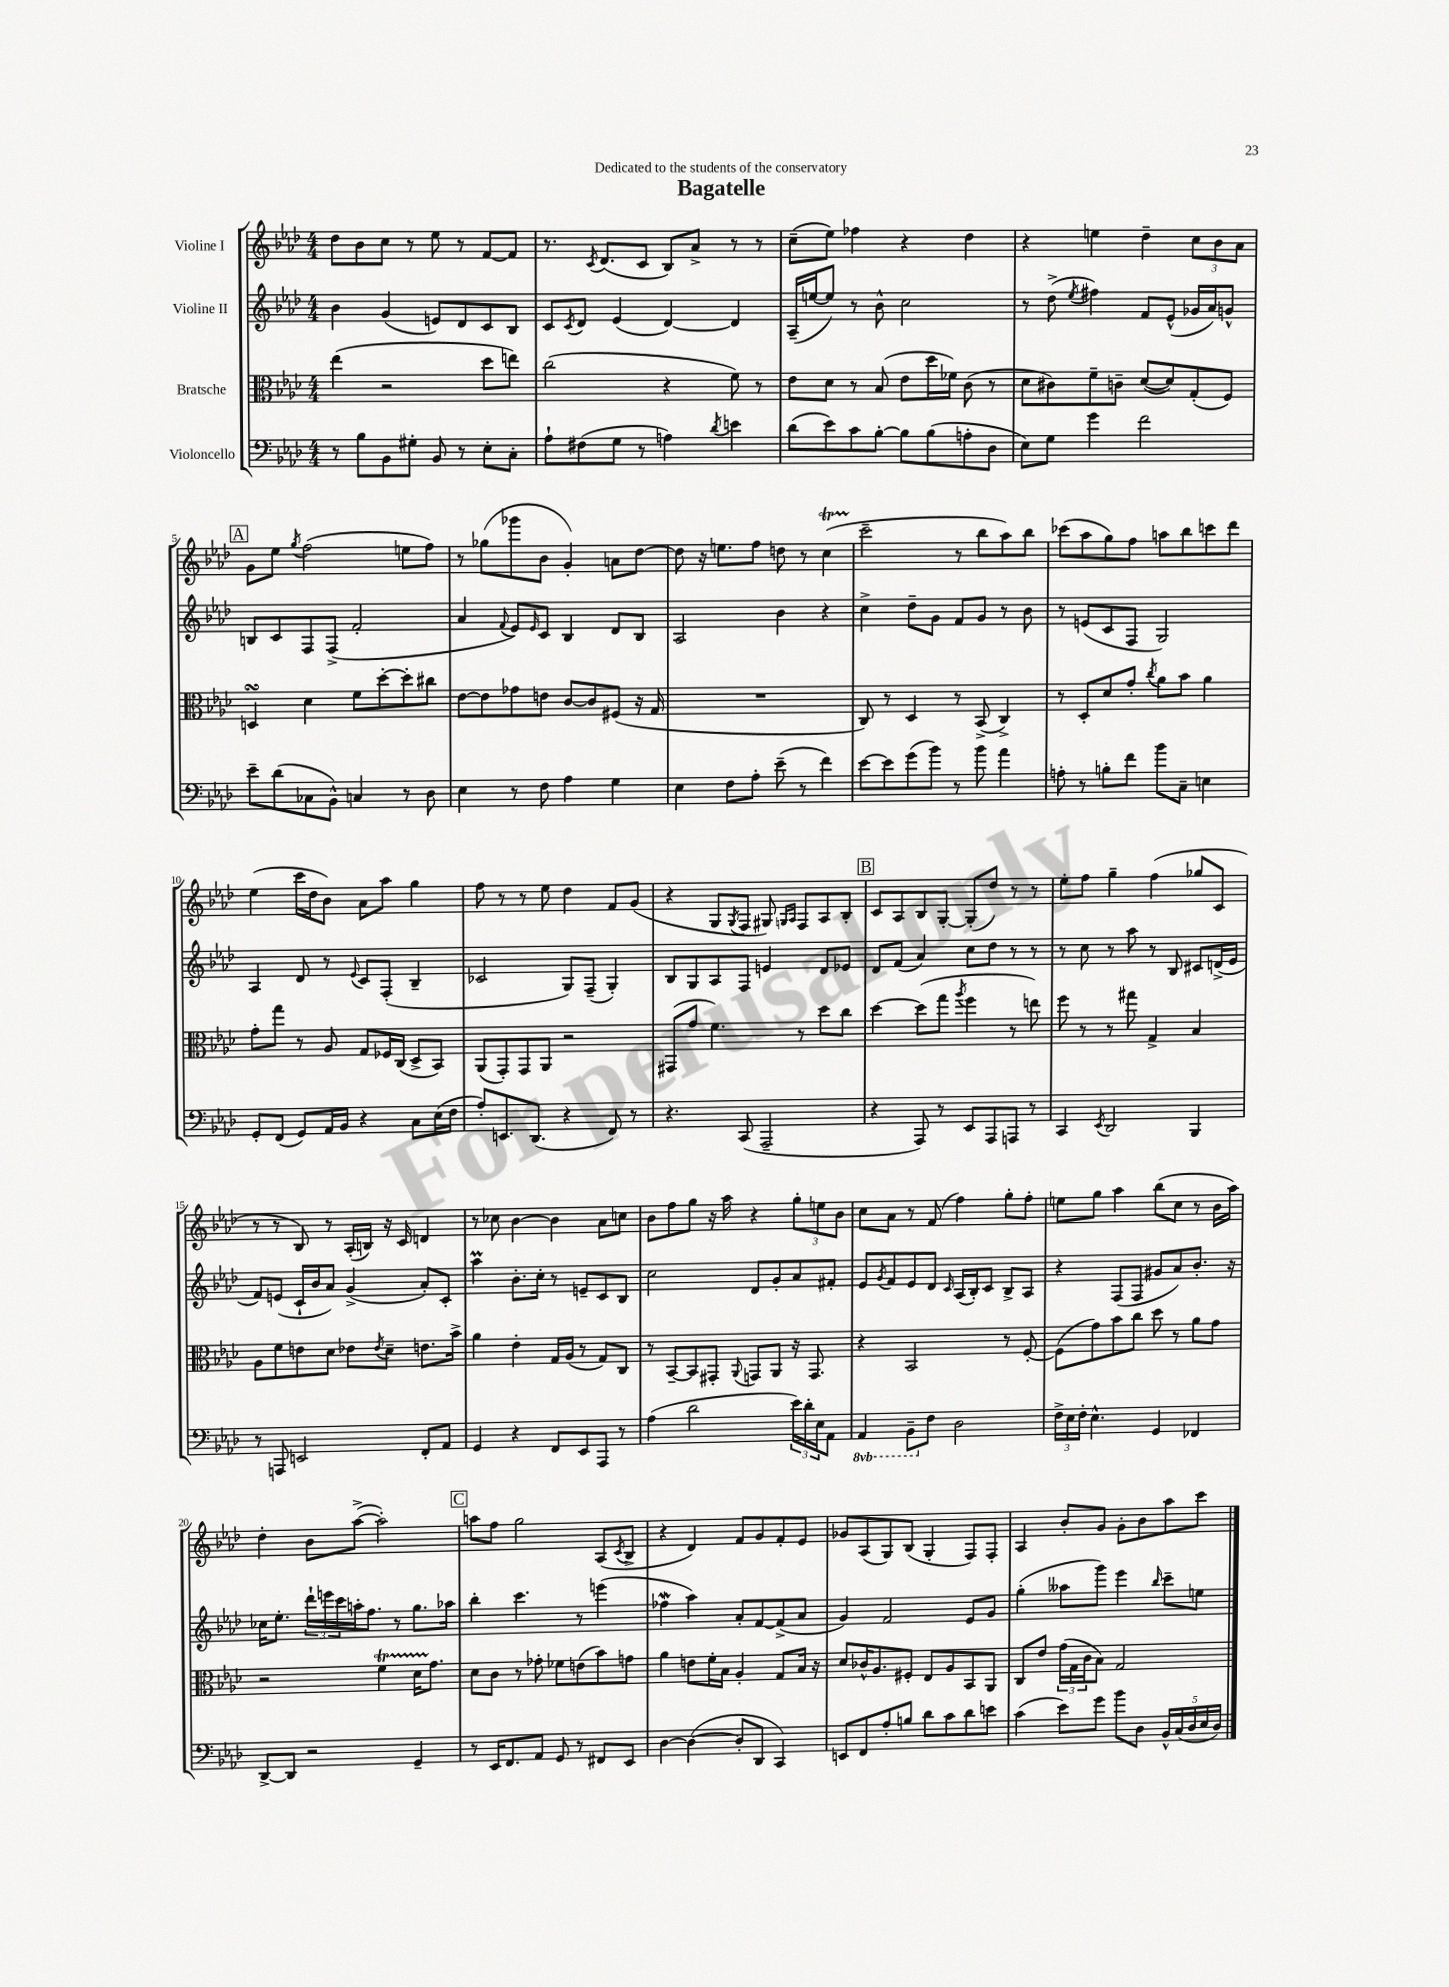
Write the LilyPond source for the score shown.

\header { title = "Bagatelle" dedication = "Dedicated to the students of the conservatory" }
<<
\new StaffGroup <<
\new Staff = "s0" \with { instrumentName = "Violine I" } {
    \clef treble \key aes \major \numericTimeSignature \time 4/4
    des''8 bes'8 c''8 r8 ees''8 r8 f'8~ f'8 |
    r8. \acciaccatura { c'8 } des'8.( c'8 bes8) aes'8-> r8 r8 |
    c''8--( ees''8) fes''4 r4 des''4 |
    r4 e''4 des''4-- \tuplet 3/2 { c''8 bes'8 aes'8 } |
    \mark \markup { \box "A" } g'8 ees''8 \acciaccatura { g''8 } f''2( e''8 f''8) |
    r8 ges''8( ges'''8 bes'8 g'4-.) a'8 des''8~ |
    des''8 r16 e''8. f''8 d''8 r8 c''4\startTrillSpan( |
    c'''2--\stopTrillSpan r8 bes''8 aes''8) bes''8 |
    ces'''8( aes''8 g''8) f''8 a''8 bes''8 c'''8 des'''8 |
    ees''4( c'''16 des''16 bes'8) aes'8 aes''8 g''4 |
    f''8 r8 r8 ees''8 des''4 f'8 g'8( |
    r4 g8 \acciaccatura { g8 } f8 gis8) \grace { g16 aes16 } f8 aes8 bes8-. |
    \mark \markup { \box "B" } c'8 aes8 bes8 g8~-. g8-.( des''8) r8 r8 |
    ees''8-. f''8 g''4-- f''4( ges''8 c'8 |
    r8 r8 bes8) r8 aes16-.( b16) r16 c'16 d'4 |
    r8 ces''8 bes'4~ bes'4 aes'8 c''8 |
    bes'8 f''8 g''8 r16 aes''16 r4 \tuplet 3/2 { g''8-. e''8 bes'8 } |
    c''8 aes'8 r8 f'8( f''4) g''8-. f''8-. |
    e''8 g''8 aes''4 bes''8( c''8 r8 bes'16 aes''16) |
    des''4-. bes'8 aes''8~->( aes''2-.) |
    \mark \markup { \box "C" } a''8 f''8 g''2 aes8( \acciaccatura { c'8 } bes8-> |
    r4 des'4) f'8 g'8 f'8-. ees'8 |
    ges'8 aes8( g8) bes8( g4-. f8) f8-. |
    aes4 bes'8-. g'8 g'8-. bes'8 aes''8 c'''8 \bar "|." |
}
\new Staff = "s1" \with { instrumentName = "Violine II" } {
    \clef treble \key aes \major \numericTimeSignature \time 4/4
    bes'4 g'4( e'8) des'8 c'8 bes8 |
    c'8 \acciaccatura { c'8 } des'8 ees'4( des'4~) des'4 |
    aes16--( e''16~ e''8) r8 bes'8-^ c''2 |
    r8 des''8->( \acciaccatura { ees''8 } fis''4) f'8 ees'8-^( ges'16 aes'16) g'8-^ |
    \mark \markup { \box "A" } b8 c'8 f8 f8->( f'2-. |
    aes'4 \appoggiatura { f'8 } ees'8) \grace { ees'16 } c'8 bes4 des'8 bes8 |
    aes2 bes'4 r4 |
    c''4-> des''8-- g'8 f'8 g'8 r8 bes'8 |
    r8 e'8( c'8 f8 g2) |
    aes4 des'8 r8 \appoggiatura { ees'8 } c'8 f8-.( bes4-- |
    ces'2 g8) f8--( g4-.) |
    bes8 g8 aes8 f8 e'4 des'8 ees'8 |
    \mark \markup { \box "B" } des'8 f'8( aes'4) c''8 des''8 r8 r8 |
    r8 c''8 r8 aes''8 r8 bes8 cis'8 d'16->( ees'16 |
    f'8) e'8( c'16-! bes'16 aes'8) g'4->( aes'8-.) c'8-. |
    aes''4\prall bes'8.-. c''16-. r8 e'8-- c'8 bes8 |
    c''2 des'8 g'8-. aes'8 fis'8-. |
    ees'8 \acciaccatura { g'8 } f'8 ees'8 des'8 \grace { c'16 } aes16( bes16-.) c'8 bes8-> aes8 |
    r4 f8( f8 gis'8 aes'8) bes'8.-. r16 |
    ces''16 ees''8.-. \tuplet 3/2 { des'''16-! e'''16 c'''16 } a''16-. f''8. r8 g''8. aes''16 |
    \mark \markup { \box "C" } bes''4-. c'''4. r8 e'''4( |
    fes''4\mordent aes''4) aes'8-. f'8~ f'8->( aes'8 |
    g'4) f'2 ees'8 g'8 |
    g''4-.( aeses''8 g'''8) ees'''4 \grace { bes''16 } c'''8-- e''8 \bar "|." |
}
\new Staff = "s2" \with { instrumentName = "Bratsche" } {
    \clef alto \key aes \major \numericTimeSignature \time 4/4
    ees''4( r2 des''8 e''8) |
    c''2( r4 f'8) r8 |
    ees'8 des'8 r8 bes8( ees'8 des''16 fes'16) c'8( r8 |
    des'8 cis'8) f'8-- c'8-- des'8~( des'8) g8-.( f8) |
    \mark \markup { \box "A" } d4\turn des'4 f'8 des''8~-. des''8-. cis''8 |
    ees'8~ ees'8 ges'8 e'8 c'8~ c'8 fis8( r16 g16 |
    R1 |
    c8) r8 des4 r8 bes,8->( c4->) |
    r8 des8-. des'8 g'8-. \acciaccatura { c''8 } aes'8 bes'8 aes'4 |
    g'8-. g''8 r8 aes8 g8 fes16 c16( des8-> bes,8) |
    aes,8( g,8-.) g,8 aes,8 r2 |
    gis,8( g'8 f'4.) r8 des''8 c''8 |
    \mark \markup { \box "B" } des''4~ des''8( g''8 \acciaccatura { aes''8 } f''4 r8 e''8) |
    f''8 r8 r8 gis''8 g4-> bes4 |
    aes8 f'8 e'8 des'8 ees'8 \acciaccatura { ees'8 } des'8-- e'8. bes'16-> |
    aes'4 ees'4-. g16 aes16( r8 g8) c8 |
    r8 bes,8~-- bes,8 gis,8-. \appoggiatura { aes,8 } g,8 aes,8 r16 g,8. |
    r4 bes,2 r8 f8~-. |
    f8( g'8) bes'8 c''8 des''8 r8 aes'8 g'8 |
    r2 f'4\startTrillSpan des'16 g'8.\stopTrillSpan |
    \mark \markup { \box "C" } des'8 c'8 r8 ges'8-. fes'8 e'8( bes'8) g'8 |
    aes'4 e'8 f'16-. bes16 aes4-. g8 bes16 r16 |
    des'8 ces'16-^ aes8. fis8-. ees8 aes8 bes,8 aes,8 |
    c8 ees'8 \tuplet 3/2 { g'16( g16 c'16 } bes8) g2 \bar "|." |
}
\new Staff = "s3" \with { instrumentName = "Violoncello" } {
    \clef bass \key aes \major \numericTimeSignature \time 4/4 \set Staff.ottavationMarkups = #ottavation-simple-ordinals
    r8 bes8 bes,8 gis8-. bes,8 r8 ees8-. c8-. |
    aes8-! fis8( g8 r8 a4) \acciaccatura { des'8 } e'4 |
    des'8( ees'8) c'8 bes8~-. bes8 bes8( a8-. des8 |
    ees8) g8 g'4 f'2 |
    \mark \markup { \box "A" } ees'8-- des'8( ces8 bes,8-^) c4 r8 des8 |
    ees4 r8 f8 aes4 g4 |
    ees4 f8 aes8-. ees'8--( r8 f'4) |
    ees'8~ ees'8 g'8( bes'8) r8 bes'8 aes'4 |
    a8-. r8 b8-. f'8 bes'8 c8-- e4 |
    g,8-. f,8( g,8) aes,16 bes,16 r4 c8 ees16( f16 |
    aes8-.) e,8. des,8.( r4 f,8) r8 |
    r4. c,8( aes,,2-- |
    \mark \markup { \box "B" } r4 aes,,8) r8 ees,8 aes,,8 a,,8 r8 |
    c,4 \acciaccatura { ees,8 } des,2 bes,,4 |
    r8 a,,8 e,2 f,8-. aes,8 |
    g,4 r4 f,8 ees,8 aes,,8 r8 |
    aes4( des'2 \tuplet 3/2 { ees'16) des'16-. ees16 } aes,8 |
    \ottava #-1 aes,,4 bes,,8-- \ottava #0 f8 des2 |
    \tuplet 3/2 { f16-> ees16 f16-. } ees4.-^ g,4 fes,4 |
    des,8~-> des,8 r2 g,4-- |
    \mark \markup { \box "C" } r8 ees,16 f,8. aes,8 g,8 r8 fis,8 ees,8 |
    des4~ des4~( des8-. des,8 c,4) |
    e,8 f,8 aes8-. b8 des'8 c'8 des'8 e'8 |
    c'4( ees'8) g'8 bes'8 des8 \tuplet 5/4 { bes,16-^ c16( des16 ees16 des16) } \bar "|." |
}
>>
>>
